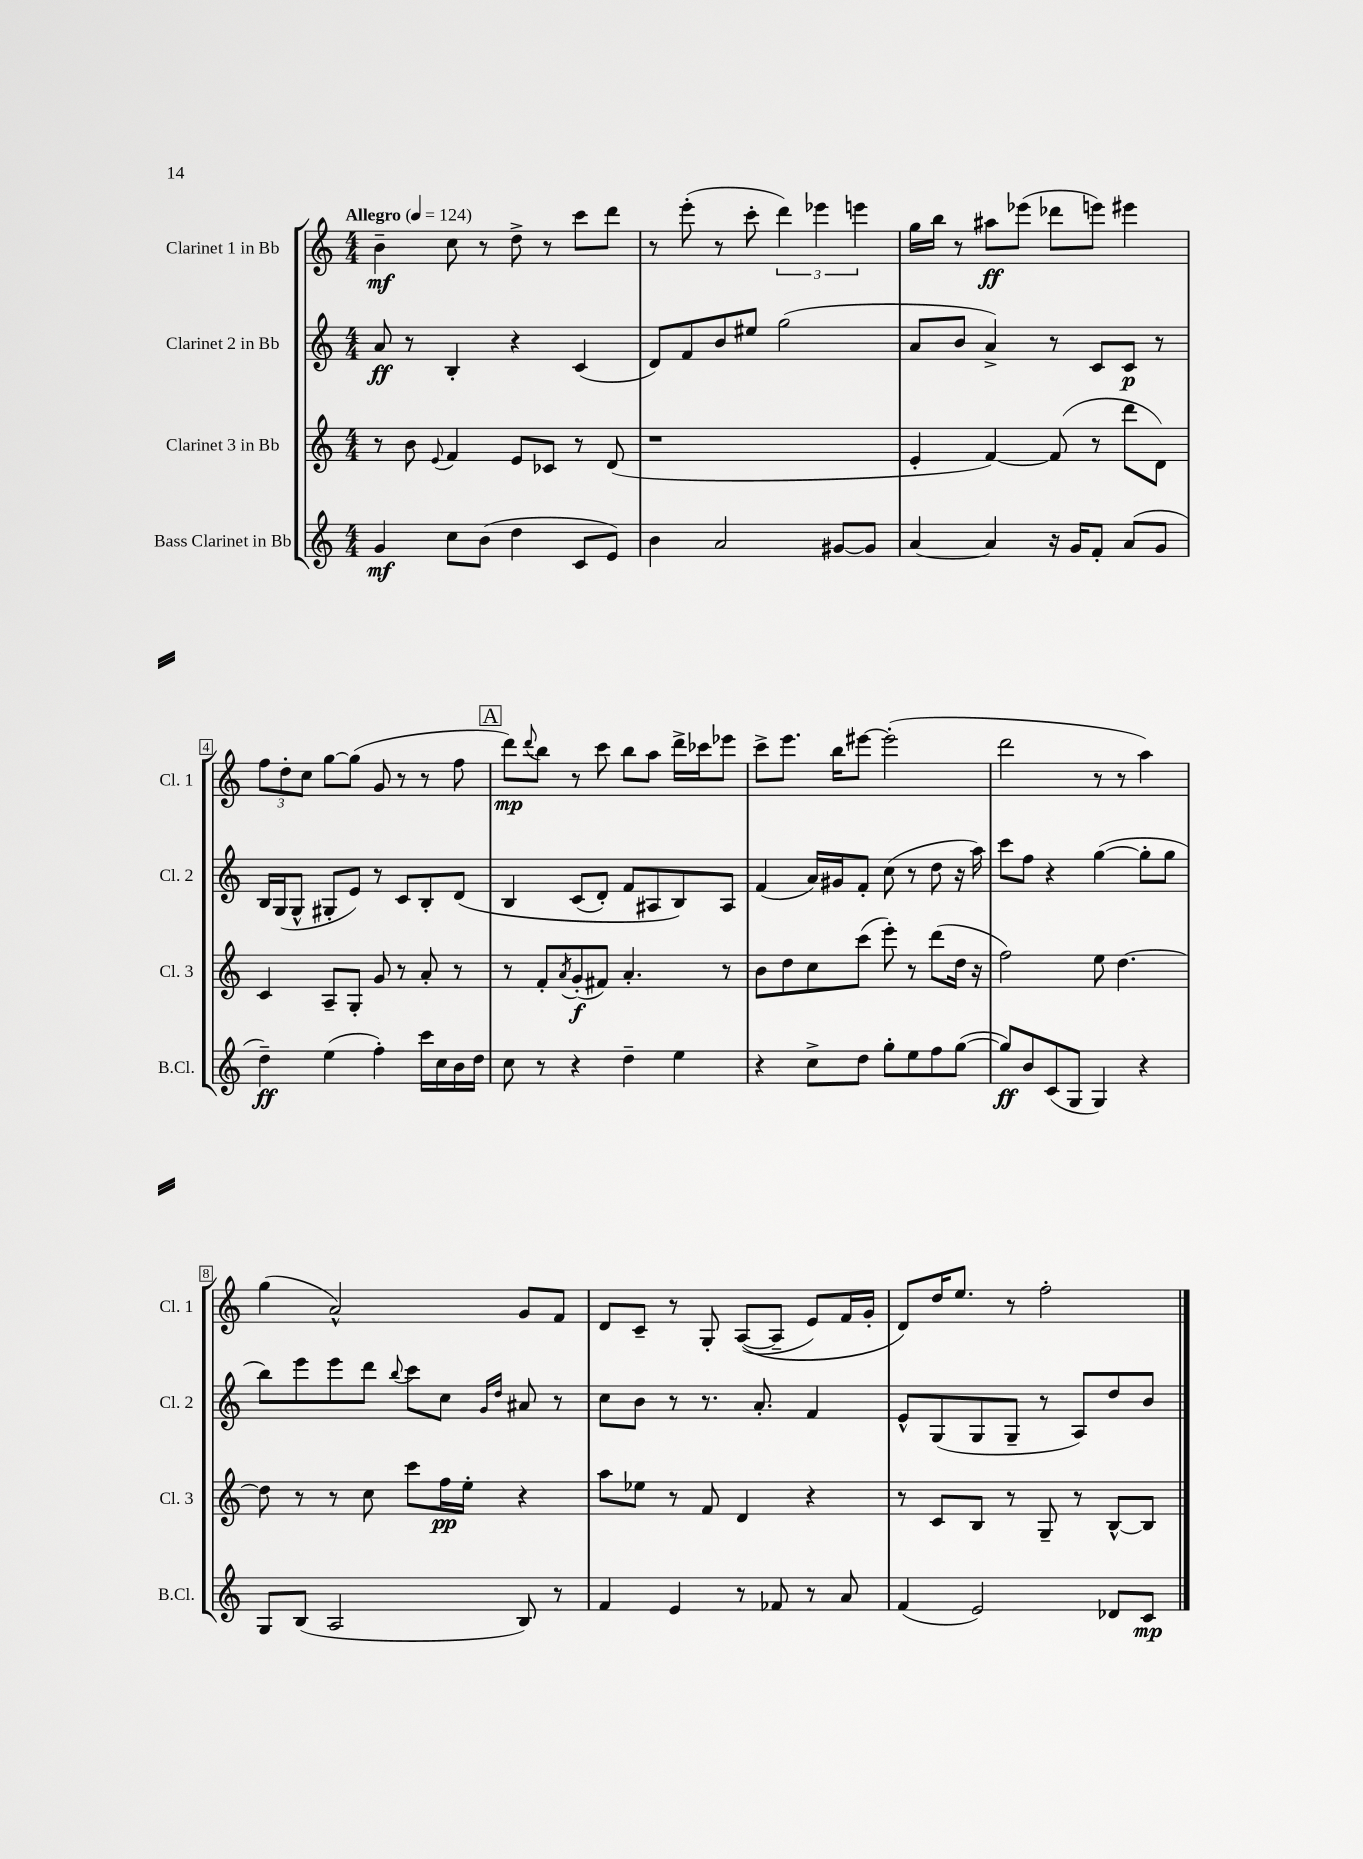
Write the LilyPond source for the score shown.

<<
\new StaffGroup <<
\new Staff = "s0" \with { instrumentName = "Clarinet 1 in Bb" shortInstrumentName = "Cl. 1" } {
    \clef treble \key c \major \numericTimeSignature \time 4/4 \tempo "Allegro" 4 = 124
    b'4--\mf c''8 r8 d''8-> r8 c'''8 d'''8 |
    r8 e'''8-.( r8 c'''8-. \tuplet 3/2 { d'''4) ees'''4 e'''4 } |
    g''16 b''16 r8 ais''8\ff ees'''8( des'''8 e'''8) eis'''4 |
    \tuplet 3/2 { f''8 d''8-. c''8 } g''8~ g''8( g'8 r8 r8 f''8 |
    \mark \markup { \box "A" } d'''8\mp) \appoggiatura { d'''8 } b''8 r8 c'''8 b''8 a''8 d'''16-> ces'''16 ees'''8 |
    c'''8-> e'''8. b''16 eis'''8~ eis'''2-.( |
    d'''2 r8 r8 a''4) |
    g''4( a'2-^) g'8 f'8 |
    d'8 c'8-- r8 g8-. a8~(\( a8-- e'8) f'16 g'16-. |
    d'8\) d''16 e''8. r8 f''2-. \bar "|." |
}
\new Staff = "s1" \with { instrumentName = "Clarinet 2 in Bb" shortInstrumentName = "Cl. 2" } {
    \clef treble \key c \major \numericTimeSignature \time 4/4
    a'8\ff r8 b4-. r4 c'4( |
    d'8) f'8 b'8 eis''8 g''2( |
    a'8 b'8 a'4->) r8 c'8 c'8\p r8 |
    b16 g16( g8-^ gis8-. e'8) r8 c'8 b8-. d'8\( |
    \mark \markup { \box "A" } b4 c'8( d'8-.) f'8 ais8 b8\) ais8 |
    f'4( a'16) gis'16 f'8-. c''8( r8 d''8 r16 a''16) |
    c'''8 f''8 r4 g''4~( g''8-. g''8 |
    b''8) e'''8 e'''8 d'''8 \appoggiatura { b''8 } c'''8 c''8 \grace { g'16 d''16 } ais'8 r8 |
    c''8 b'8 r8 r8. a'8.-. f'4 |
    e'8-^ g8( g8 g8-- r8 a8) d''8 b'8 \bar "|." |
}
\new Staff = "s2" \with { instrumentName = "Clarinet 3 in Bb" shortInstrumentName = "Cl. 3" } {
    \clef treble \key c \major \numericTimeSignature \time 4/4
    r8 b'8 \appoggiatura { e'8 } f'4 e'8 ces'8 r8 d'8( |
    r1 |
    e'4-. f'4~) f'8( r8 d'''8 d'8) |
    c'4 a8-- g8-. g'8 r8 a'8-. r8 |
    \mark \markup { \box "A" } r8 f'8-. \acciaccatura { a'8 } g'8-.\f( fis'8) a'4.-. r8 |
    b'8 d''8 c''8 c'''8( e'''8-.) r8 d'''8( d''16 r16 |
    f''2) e''8 d''4.~ |
    d''8 r8 r8 c''8 c'''8 f''16\pp e''16-. r4 |
    a''8 ees''8 r8 f'8 d'4 r4 |
    r8 c'8 b8 r8 g8-- r8 b8~-^ b8 \bar "|." |
}
\new Staff = "s3" \with { instrumentName = "Bass Clarinet in Bb" shortInstrumentName = "B.Cl." } {
    \clef treble \key c \major \numericTimeSignature \time 4/4
    g'4\mf c''8 b'8( d''4 c'8 e'8) |
    b'4 a'2 gis'8~ gis'8 |
    a'4~ a'4 r16 g'16 f'8-. a'8( g'8 |
    d''4--\ff) e''4( f''4-.) c'''16 c''16 b'16 d''16 |
    \mark \markup { \box "A" } c''8 r8 r4 d''4-- e''4 |
    r4 c''8-> d''8 g''8-. e''8 f''8 g''8~( |
    g''8\ff) b'8 c'8( g8 g4) r4 |
    g8 b8( a2 b8) r8 |
    f'4 e'4 r8 fes'8 r8 a'8 |
    f'4( e'2) des'8 c'8\mp \bar "|." |
}
>>
>>
\layout { \context { \Score \override BarNumber.stencil = #(make-stencil-boxer 0.1 0.3 ly:text-interface::print) } }
